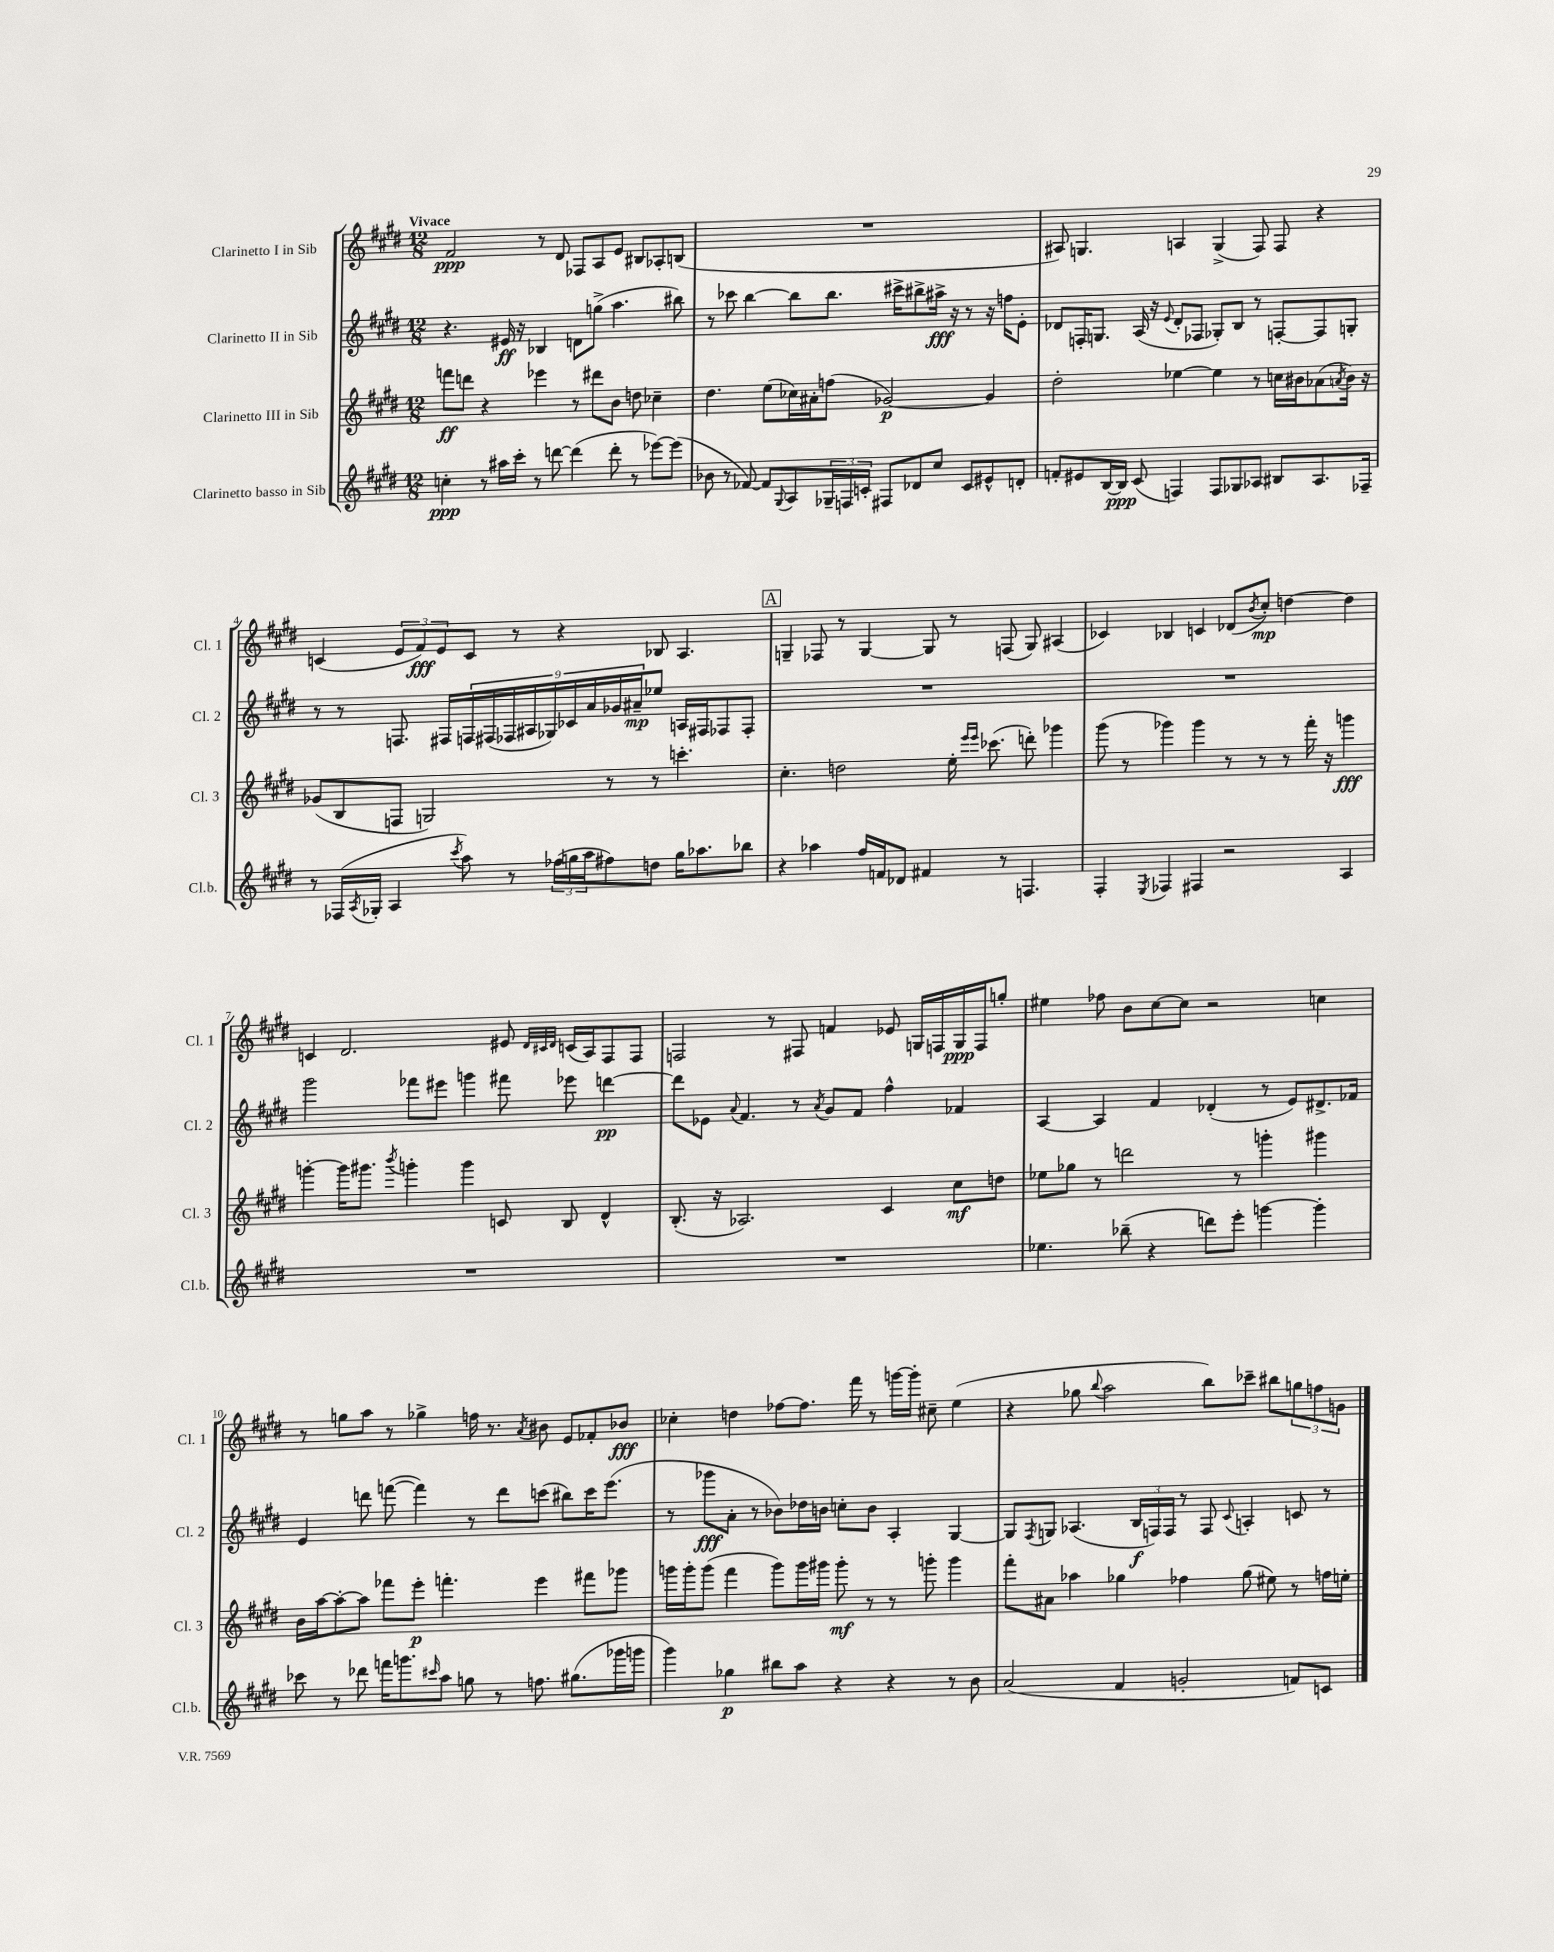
<<
\new StaffGroup <<
\new Staff = "s0" \with { instrumentName = "Clarinetto I in Sib" shortInstrumentName = "Cl. 1" } {
    \clef treble \key e \major \numericTimeSignature \time 12/8 \tempo "Vivace"
    fis'2\ppp r8 dis'8 fes8 a8 e'8 bis8 aes8-. b8( |
    R1. |
    ais8) g4. a4 g4->( fis8) fis8 r4 |
    c'4( \tuplet 3/2 { e'8 fis'8\fff) e'8 } c'8 r8 r4 bes8 a4. |
    \mark \markup { \box "A" } g4-- fes8 r8 g4~ g8 r8 f8( g8) ais4( |
    ces'4) bes4 c'4 des'8( \acciaccatura { b'8 } cis''8-.\mp) d''4~ d''4 |
    c'4 dis'2. eis'8 \grace { dis'32 cis'32 dis'32 } c'16( a16) fis8 fis8 |
    f2 r8 fis8 f'4 ees'8 g16 f16 g16\ppp f16 g''8-. |
    eis''4 fes''8 b'8 cis''8~ cis''8 r2 c''4 |
    r8 g''8 a''8 r8 ges''4-> f''16 r8. \acciaccatura { a'8 } bis'8 e'8 fes'8-. bes'8\fff |
    ces''4-. d''4 fes''8~ fes''8. fis'''16 r8 g'''16~ g'''16-. cis''8-- e''4( |
    r4 ges''8 \appoggiatura { b''8 } a''2 b''8) ces'''8-- bis''8 \tuplet 3/2 { g''8 f''8 g'8 } \bar "|." |
}
\new Staff = "s1" \with { instrumentName = "Clarinetto II in Sib" shortInstrumentName = "Cl. 2" } {
    \clef treble \key e \major \numericTimeSignature \time 12/8
    r4. eis'16\ff r16 bes4 d'8 g''8->( a''4. bis''8) |
    r8 ces'''8 b''4~ b''8 b''8. cis'''16-> bis''8-> ais''16->\fff r16 r8 r16 f''16 e'8-. |
    des'8 f16-. g8. a16( r16 \appoggiatura { e'8 } des'8-. fes8 ges8-.) b8 r8 f8~-. f8 g8-. |
    r8 r8 f8. fis16 \tuplet 9/8 { f16 fis16( fes16 ais16 ges16) ces'16 a'16 ges'16 ais'16--\mp } ees''8 a16 fis16 fes8 fes8-. |
    \mark \markup { \box "A" } R1. |
    R1. |
    gis'''2 fes'''8 eis'''8 g'''4 fis'''8 ees'''8 d'''4~\pp |
    d'''8 ees'8 \appoggiatura { a'8 } fis'4. r8 \acciaccatura { a'8 } gis'8 fis'8 fis''4-^ fes'4 |
    a4~ a4 fis'4 des'4-.( r8 e'8) dis'8.-> fes'16 |
    e'4 d'''8 f'''8~( f'''4) r8 d'''8 c'''8( bis''8) c'''16 e'''8.( |
    r8 ges'''8\fff a'8-. r8 bes'8) des''16 b'16 c''8-. b'8 a4-. gis4~ |
    gis8 \acciaccatura { fis8 } g8 aes4.( \tuplet 3/2 { b16\f f16) f16 } r8 f8 \appoggiatura { cis'8 } a4-. c'8 r8 \bar "|." |
}
\new Staff = "s2" \with { instrumentName = "Clarinetto III in Sib" shortInstrumentName = "Cl. 3" } {
    \clef treble \key e \major \numericTimeSignature \time 12/8
    f'''8\ff d'''8 r4 ees'''4 r8 dis'''8 b'8 d''8 ces''4-- |
    dis''4. e''8( ces''16) ais'16-. f''8( ges'2~\p) ges'4 |
    dis''2-. ees''4~ ees''4 r8 c''16 bis'16 aes'8( \acciaccatura { a'8 } bis'16) r16 |
    ges'8( b8 f8 g2) r8 r8 c'''4.-. |
    \mark \markup { \box "A" } cis''4.-. d''2 e''16-. \grace { e'''16 e'''16 } ces'''8.( d'''8-.) ges'''4 |
    gis'''8( r8 ges'''4) ges'''4 r8 r8 r8 fis'''16-. r16 g'''4\fff |
    g'''4~-. g'''16 gis'''8. \acciaccatura { b'''8 } g'''4-. g'''4 c'8 b8 dis'4-^ |
    b8.-.( r16 aes2.) cis'4 cis''8\mf d''8 |
    ees''8 ges''8 r8 d'''2 r8 g'''4-. gis'''4 |
    b'16 a''16~ a''8~-. a''8 fes'''8 e'''8-.\p f'''4.-. e'''4 fis'''8 ges'''8 |
    g'''16 g'''16-. g'''8( fis'''4 g'''8) g'''16 gis'''16 gis'''8-.\mf r8 r8 g'''8-. g'''4 |
    fis'''8-. ais'8 aes''4 ges''4 fes''4 ges''8( eis''8) r8 f''16 e''16-. \bar "|." |
}
\new Staff = "s3" \with { instrumentName = "Clarinetto basso in Sib" shortInstrumentName = "Cl.b." } {
    \clef treble \key e \major \numericTimeSignature \time 12/8
    c''4-.\ppp r8 ais''16 cis'''16-. r8 d'''8~ d'''4( d'''8-. r8 ees'''8~) ees'''8( |
    bes'8 r8 fes'8~) fes'8 \appoggiatura { gis8 } a8 \tuplet 3/2 { ges16-- f16 c'16-. } fis8 des'8 cis''8 c'8 eis'8-^ d'8-. |
    f'8-. eis'8 b16~ b16\ppp cis'8( f4) f8 ges8 aes8 bis8 aes8. fes16-- |
    r8 fes16( \acciaccatura { a8 } ges16-. a4 \acciaccatura { cis'''8 } a''8) r8 \tuplet 3/2 { fes''16( g''16 a''16 } fis''8) d''8 g''16 aes''8. bes''8 |
    \mark \markup { \box "A" } r4 aes''4 fis''16 f'16 des'8 fis'4 r8 f4. |
    fis4-. \acciaccatura { e8 } fes4 fis4 r2 a4 |
    R1. |
    R1. |
    ees''4. bes''8--( r4 d'''8) e'''8-. g'''4~ g'''4-. |
    ces'''8 r8 des'''8 f'''16 g'''8. \grace { cis'''16 } a''8 g''8 r8 f''8. gis''8.( ges'''16 g'''16 |
    gis'''4) ges''4\p bis''8 a''8 r4 r4 r8 b'8 |
    a'2( fis'4 g'2-. f'8) c'8 \bar "|." |
}
>>
>>
